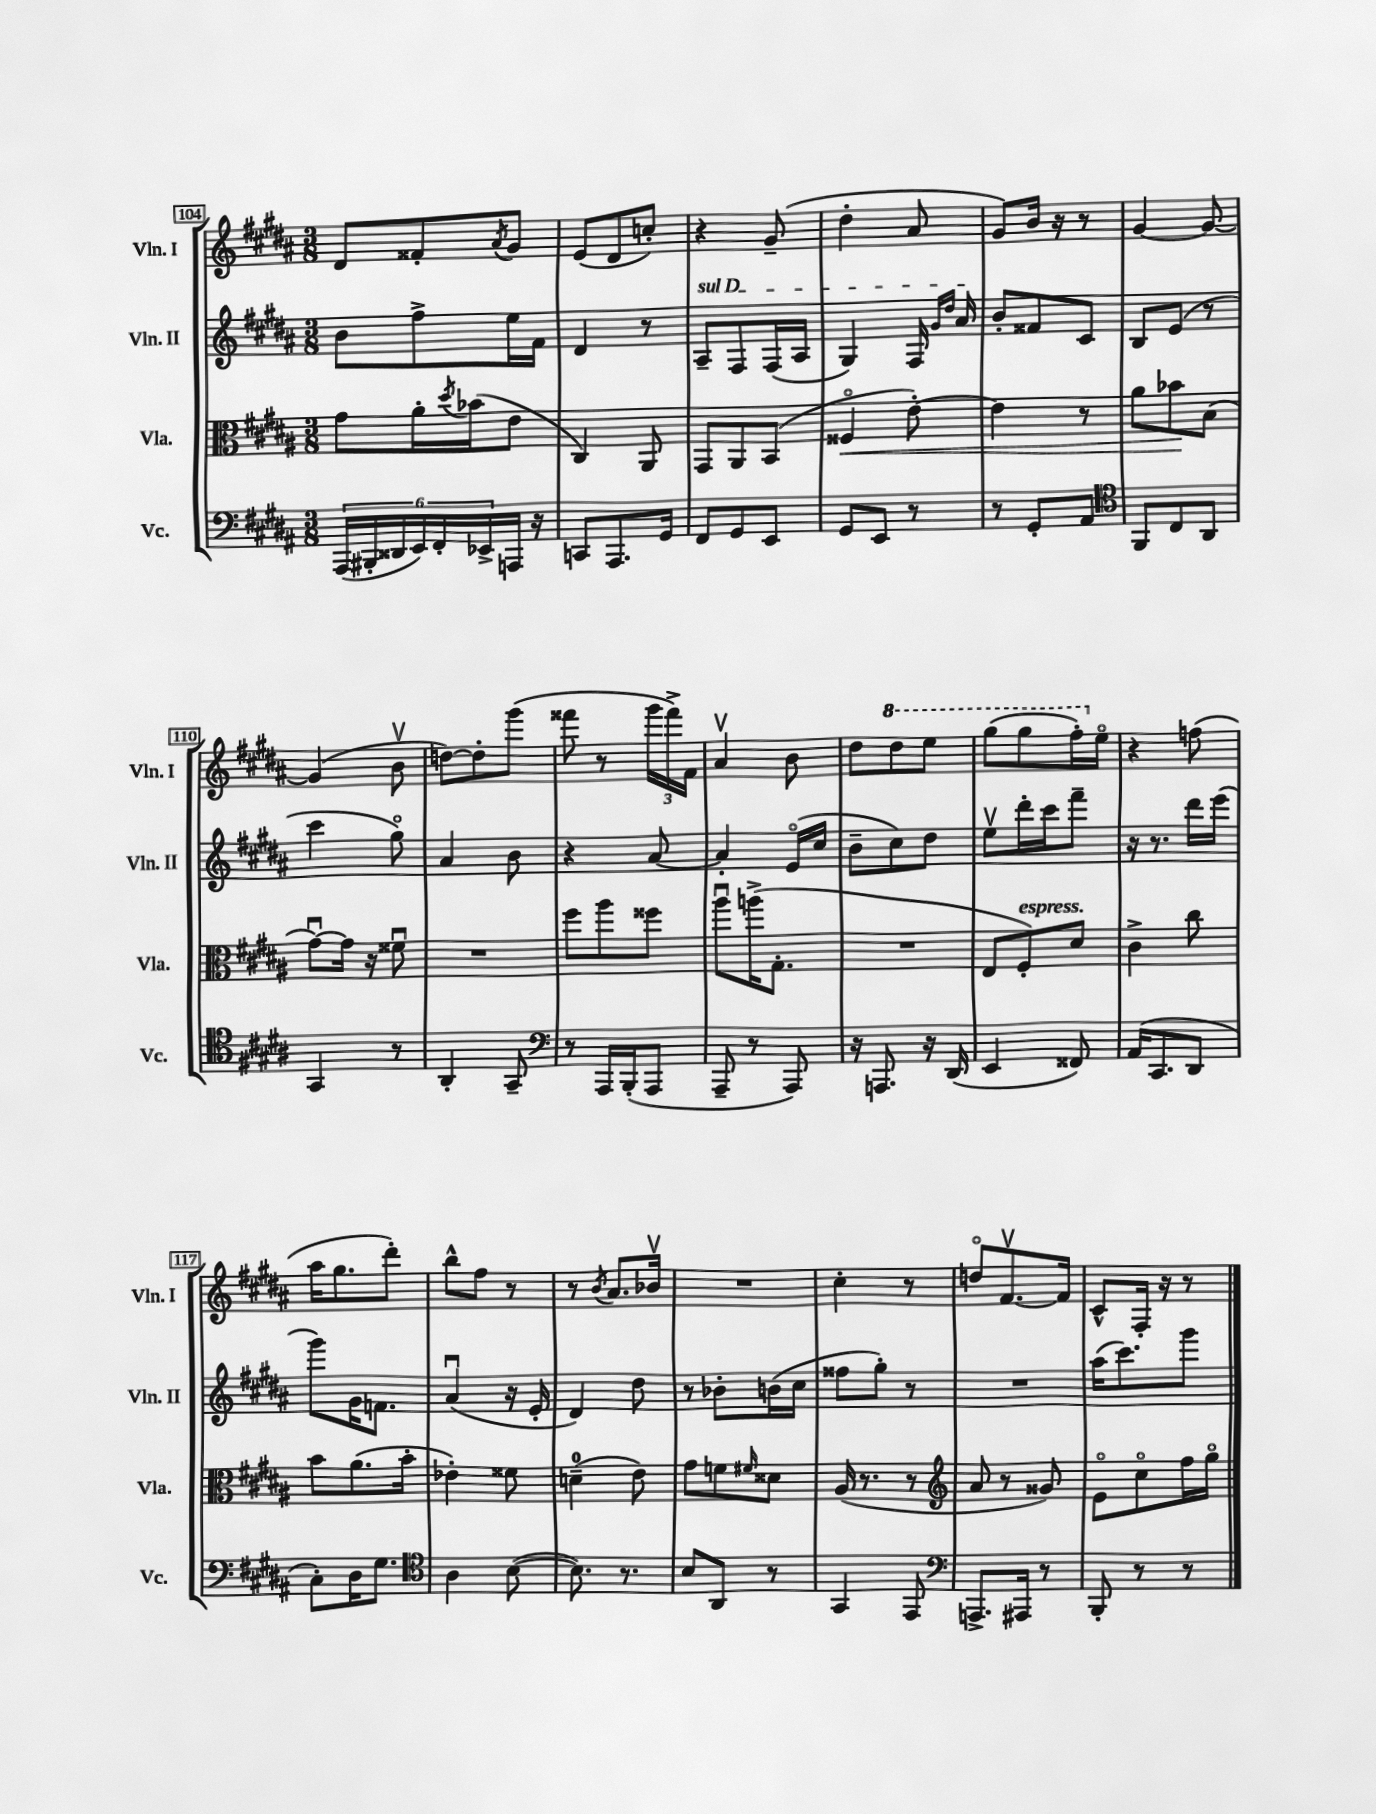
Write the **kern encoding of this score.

**kern	**kern	**kern	**kern
*staff4	*staff3	*staff2	*staff1
*clefF4	*clefC3	*clefG2	*clefG2
*k[f#c#g#d#a#]	*k[f#c#g#d#a#]	*k[f#c#g#d#a#]	*k[f#c#g#d#a#]
*M3/8	*M3/8	*M3/8	*M3/8
(24AAA#/LL	8g#\L	8b\L	8d#/L
24BBB#'/	.	.	.
24DD##/	.	.	.
24EE/)	16a#'\L	8ff#^\	8f##'/
24FF#'/	.	.	.
.	8qdd#/	.	.
.	(16b-\J	.	.
24EE-^/	.	.	.
.	.	.	8qa#/
16AAA/JJ	8e\J	16ee\L	8g#/J
16r	.	16f#\JJ	.
=	=	=	=
8CC/L	4C#/)	4d#/	(8e/L
8.AAA#/	.	.	8d#/
.	8AA#/	8r	8cc'/J)
16GG#/Jk	.	.	.
=	=	=	=
8FF#/L	8GG#/L	8A#~/L	4r
8GG#/	8AA#/	8F#/	.
8EE/J	(8BB/J	(16F#/L	(8g#~/
.	.	16A#/JJ	.
=	=	=	=
8GG#/L	4F##o/	4G#/)	4dd#'\
8EE/J	.	.	.
8r	[8e'\)	16F#/	8a#/
.	.	16qqg#/LL	.
.	.	16qqdd#/JJ	.
.	.	16a#/	.
=	=	=	=
8r	4e\]	8b'/L	8g#/L)
8GG#'/L	.	8f##/	16b/Jk
.	.	.	16r
8AA#/J	8r	8c#/J	8r
=	=	=	=
*clefC4	*	*	*
8FF#/L	8a#\L	8B/L	[4g#/
8C#/	8b-\	(8e/J	.
8AA#/J	(8B\J	8r	8g#/_
=	=	=	=
4GG#/	[8g#u\L)	4ccc#\	(4g#/]
.	16g#\]Jk	.	.
.	16r	.	.
8r	8f##u\	8gg#o\)	8bv\
=	=	=	=
4AA#'/	4.r	4a#/	[8dd\L)
.	.	.	8dd'\]
8GG#~/	.	8b\	(8ggg#\J
=	=	=	=
*clefF4	*	*	*
8r	8ff#\L	4r	8fff##\
16AAA#/LL	8aa#\	.	8r
(16BBB'/J	.	.	.
8AAA#/J	8ff##\J	[8a#/	24ggg#\LL
.	.	.	24fff##^\)
.	.	.	24f#\JJ
=	=	=	=
8AAA#~/	8aa#u\L	4a#'/]	4a#v/
8r	(16aa^\K	.	.
.	8.G#'\J	.	.
8AAA#/)	.	(16eo/LL	8b\
.	.	16cc#/JJ	.
=	=	=	=
16r	4.r	8b~\L	8dd#\L
8.AAA/	.	.	.
.	.	8cc#\)	8ddd#\
16r	.	8dd#\J	8eee\J
(16DD#/	.	.	.
=	=	=	=
4EE/	8E/L	8eev\L	(8ggg#\L
.	8F#'/)	16ddd#'\L	8ggg#\
.	.	16ccc#\J	.
8FF##/)	8d#/J	8fff#~\J	16fff#'\L)
.	.	.	16eeo\JJ
=	=	=	=
(16AA#/LK	4c#^\	16r	4r
8.CC#/	.	8.r	.
8DD#/J	8cc#\	16ddd#\LL	(8ff\
.	.	(16eee\JJ	.
=	=	=	=
8C#'\L)	8b\L	8ggg#\L)	16aa#\LK
.	.	.	8.gg#\
16D#\K	(8.a#\	16g#\K	.
8.G#\J	.	8.f\J	.
.	.	.	8ddd#'\J)
.	16b'\Jk	.	.
=	=	=	=
*clefC4	*	*	*
4A#\	4e-'\)	(4a#u/	8bb^^\L
.	.	.	8ff#\J
([8B\	8f##\	16r	8r
.	.	16e'/	.
=	=	=	=
8.B\])	(4d~\	4d#/)	8r
.	.	.	8qb/
.	.	.	8.a#/L
8.r	.	.	.
.	8e\)	8dd#\	.
.	.	.	16b-v/Jk
=	=	=	=
8B/L	8g#\L	8r	4.r
8AA#/J	8f\	8b-'\L	.
.	16qqf#/	.	.
8r	8d##\J	(16b\L	.
.	.	16cc#\JJ	.
=	=	=	=
4GG#/	(16A#/	8ff##\L	4cc#'\
.	8.r	.	.
.	.	8gg#'\J)	.
8EE/	8r	8r	8r
=	=	=	=
*clefF4	*clefG2	*	*
8.AAA^/L	8a#/	4.r	8ddo/L
.	8r	.	[8.f#v/
16AAA#/Jk	.	.	.
8r	8g##/)	.	.
.	.	.	16f#/]Jk
=	=	=	=
8BBB'/	8eo\L	(16aa#\LK	8c#^^/L
.	.	8.ccc#\)	.
8r	8cc#o\	.	16F#'/Jk
.	.	.	16r
8r	16ff#\L	8ggg#\J	8r
.	16gg#o\JJ	.	.
==	==	==	==
*-	*-	*-	*-
